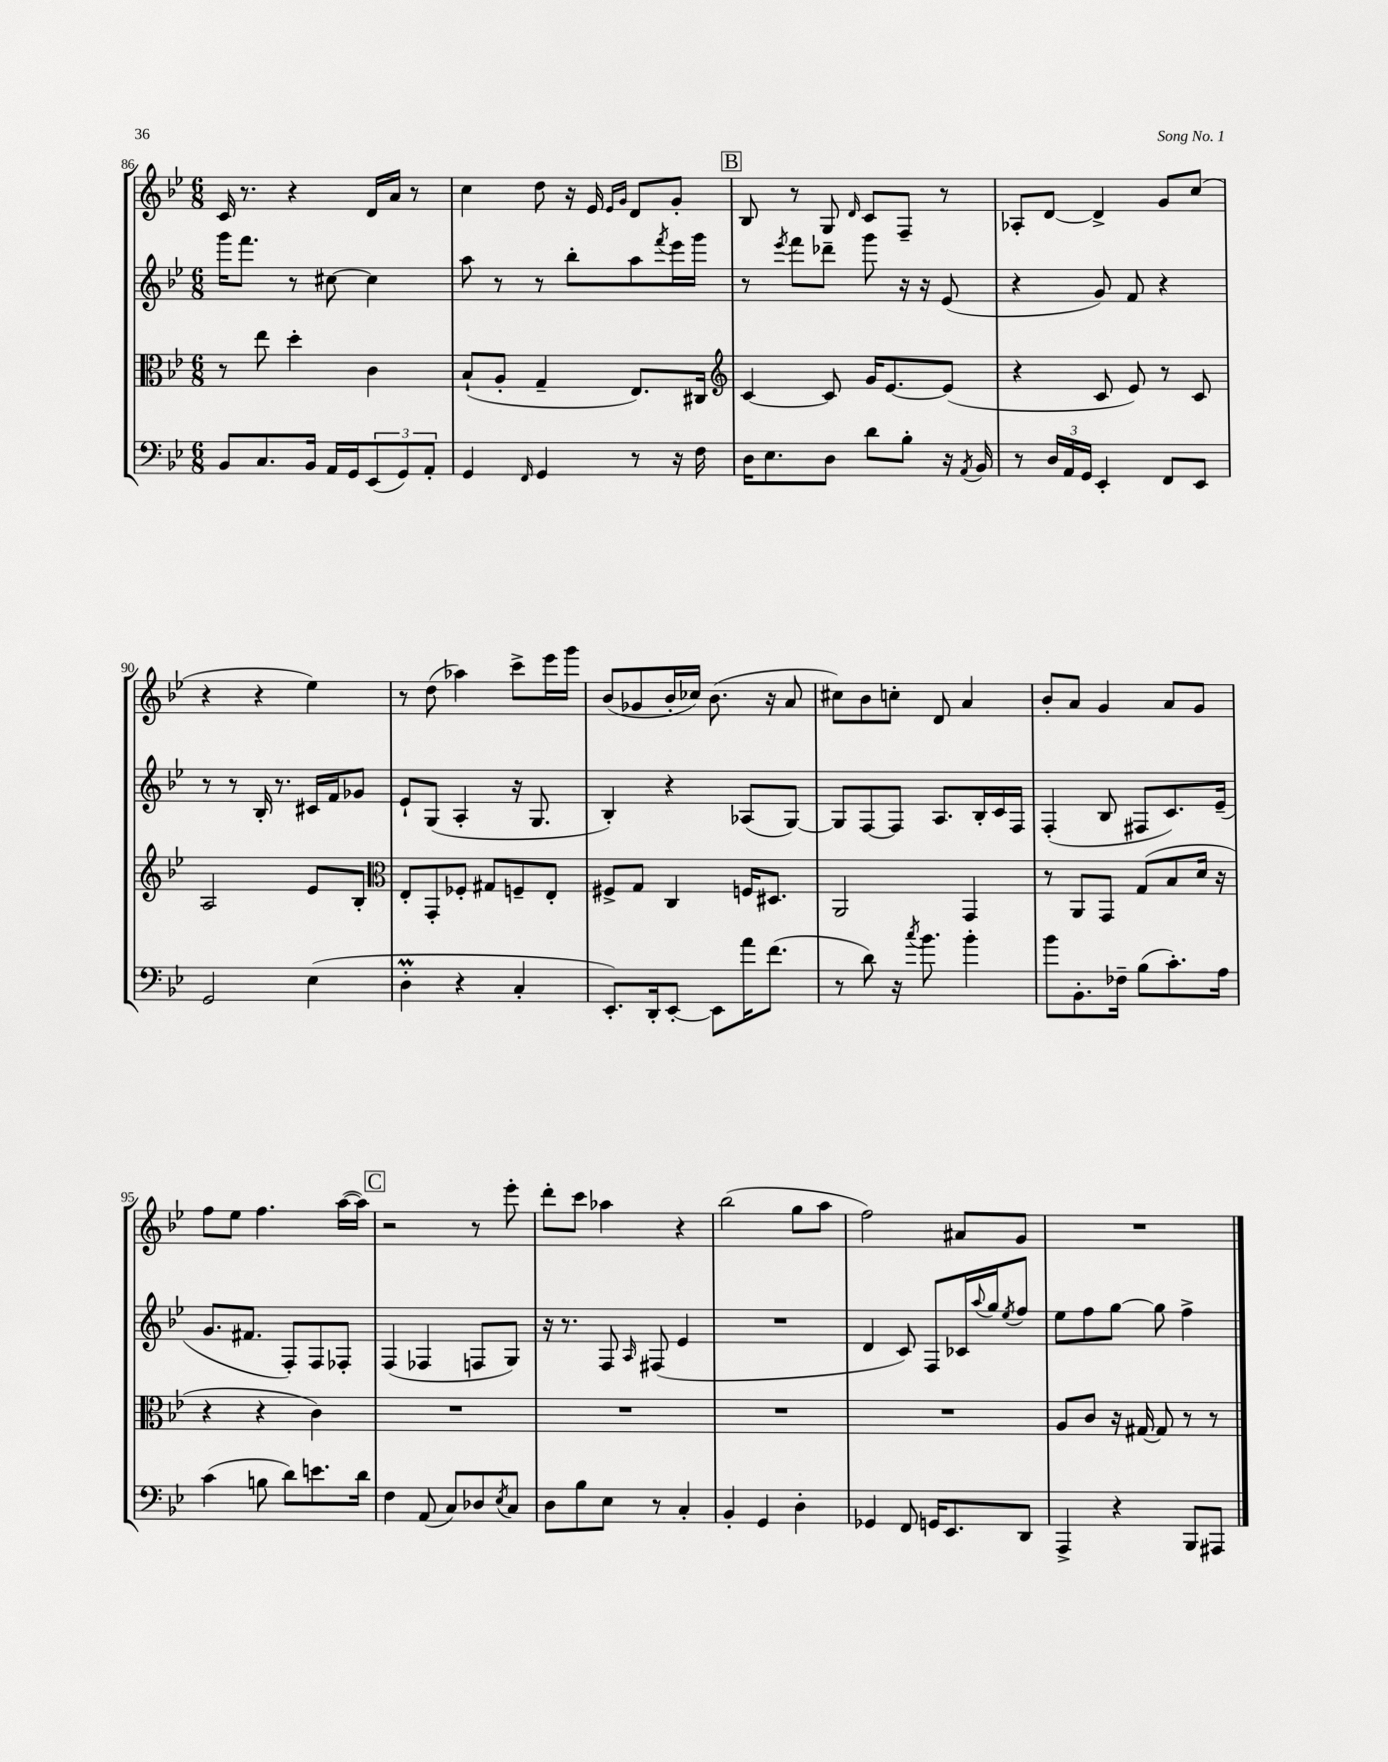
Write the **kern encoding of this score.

**kern	**kern	**kern	**kern
*staff4	*staff3	*staff2	*staff1
*clefF4	*clefC3	*clefG2	*clefG2
*k[b-e-]	*k[b-e-]	*k[b-e-]	*k[b-e-]
*M6/8	*M6/8	*M6/8	*M6/8
8BB-/L	8r	16ggg\LK	16c/
.	.	8.fff\J	8.r
8.C/	8ee-\	.	.
.	4dd'\	8r	4r
16BB-/Jk	.	.	.
16AA/LL	.	[8cc#\	.
16GG/J	.	.	.
(12EE-/	4c\	4cc#\]	16d/LL
.	.	.	16a/JJ
12GG/)	.	.	.
.	.	.	8r
12AA'/J	.	.	.
=	=	=	=
4GG/	(8B-`/L	8aa\	4cc\
.	8A'/J	8r	.
16qqFF/	.	.	.
4GG/	4G~/	8r	8dd\
.	.	8bb-'\L	16r
.	.	.	16e-/
.	.	.	16qqe-/LL
.	.	.	16qqg/JJ
8r	8.E-/L)	8aa\	8d/L
.	.	8qfff/	.
16r	.	16eee-\L	8g'/J
16F\	16C#/Jk	16ggg\JJ	.
=	=	=	=
*	*clefG2	*	*
16D\LK	[4c/	8r	8B-/
8.E-\	.	.	.
.	.	8qeee-/	.
.	.	8fff\L	8r
8D\J	8c/]	8ddd-~\J	8G/
.	.	.	16qqd/
8d\L	16g/LK	8ggg\	8c/L
.	[8.e-/	.	.
8B-'\J	.	16r	8F~/J
.	.	16r	.
16r	(8e-/]J	(8e-/	8r
8qAA/	.	.	.
16BB-/	.	.	.
=	=	=	=
8r	4r	4r	8A-'/L
24D/LL	.	.	[8d/J
24AA/	.	.	.
24GG/JJ	.	.	.
4EE-'/	8c/	8g/)	4d^/]
.	8e-/)	8f/	.
8FF/L	8r	4r	8g/L
8EE-/J	8c/	.	(8cc/J
=	=	=	=
2GG/	2A/	8r	4r
.	.	8r	.
.	.	16B-'/	4r
.	.	8.r	.
(4E-\	8e-/L	16c#/LL	4ee-\)
.	.	16f/J	.
.	8B-'/J	8g-/J	.
=	=	=	=
*	*clefC3	*	*
4D'\	8E-'/L	8e-`/L	8r
.	8GG'/	(8G/J	(8dd\
4r	8F-'/J	4A'/	4aa-\)
.	8G#/L	.	.
4C'/	8F~/	16r	8ccc^\L
.	.	8.G/	.
.	8E-'/J	.	16eee-\L
.	.	.	16ggg\JJ
=	=	=	=
8.EE-'/L)	8F#^/L	4B-'/)	(8b-/L
.	8G/J	.	8g-/
16DD'/k	.	.	.
[8EE-'/J	4C/	4r	16b-'/L
.	.	.	16cc-/JJ)
8EE-\]L	.	.	(8.b-\
16a\K	16F/LK	(8A-/L	.
(8.f\J	8.D#/J	.	16r
.	.	[8G/J)	8a/
=	=	=	=
8r	2AA/	8G/]L	8cc#\L)
8d\)	.	[8F/	8b-\
16r	.	8F/]J	8cc'\J
8qcc/	.	.	.
8.b-\	.	.	.
.	.	8.A/L	8d/
4b-'\	4GG/	.	4a/
.	.	16B-'/L	.
.	.	16c/	.
.	.	16F/JJ	.
=	=	=	=
8b-\L	8r	(4F'/	8b-'/L
8.BB-'\	8AA/L	.	8a/J
.	8GG/J	8B-/	4g/
16F-~\Jk	.	.	.
(8B-\L	(8G/L	8F#/L	.
8.c'\)	8B-/	8.c/)	8a/L
.	16d/Jk	.	8g/J
16A\Jk	16r	(16e-~/Jk	.
=	=	=	=
(4c\	4r	8.g/L	8ff\L
.	.	.	8ee-\J
.	.	8.f#/J	.
8B\	4r	.	4.ff\
8d\L)	.	8F'/L)	.
8.e\	4c\)	8F/	.
.	.	8F-'/J	([16aa\LL
16d\Jk	.	.	16aa\]JJ)
=	=	=	=
4F\	2.r	(4F/	2r
(8AA/	.	4F-/	.
8C/L)	.	.	.
8D-/	.	8F/L	8r
8qE-/	.	.	.
8C/J	.	8G/J)	8eee-'\
=	=	=	=
8D\L	2.r	16r	8ddd'\L
.	.	8.r	.
8B-\	.	.	8ccc\J
8E-\J	.	8F/	4aa-\
.	.	16qqA/	.
8r	.	(8F#/	.
4C'/	.	4e-/	4r
=	=	=	=
4BB-'/	2.r	2.r	(2bb-\
4GG/	.	.	.
4D'\	.	.	8gg\L
.	.	.	8aa\J
=	=	=	=
4GG-/	2.r	4d/	2ff\)
8FF/	.	8c/)	.
16GG/LK	.	8F/L	.
8.EE-/	.	.	.
.	.	16c-/L	8a#/L
.	.	8qqaa/	.
.	.	16gg/J	.
.	.	8qee-/	.
8DD/J	.	8ff/J	8g/J
=	=	=	=
4AAA^/	8A/L	8ee-\L	2.r
.	8c/J	8ff\	.
4r	16r	[8gg\J	.
.	[16G#/	.	.
.	8G#/]	8gg\]	.
8BBB-/L	8r	4ff^\	.
8AAA#/J	8r	.	.
==	==	==	==
*-	*-	*-	*-
